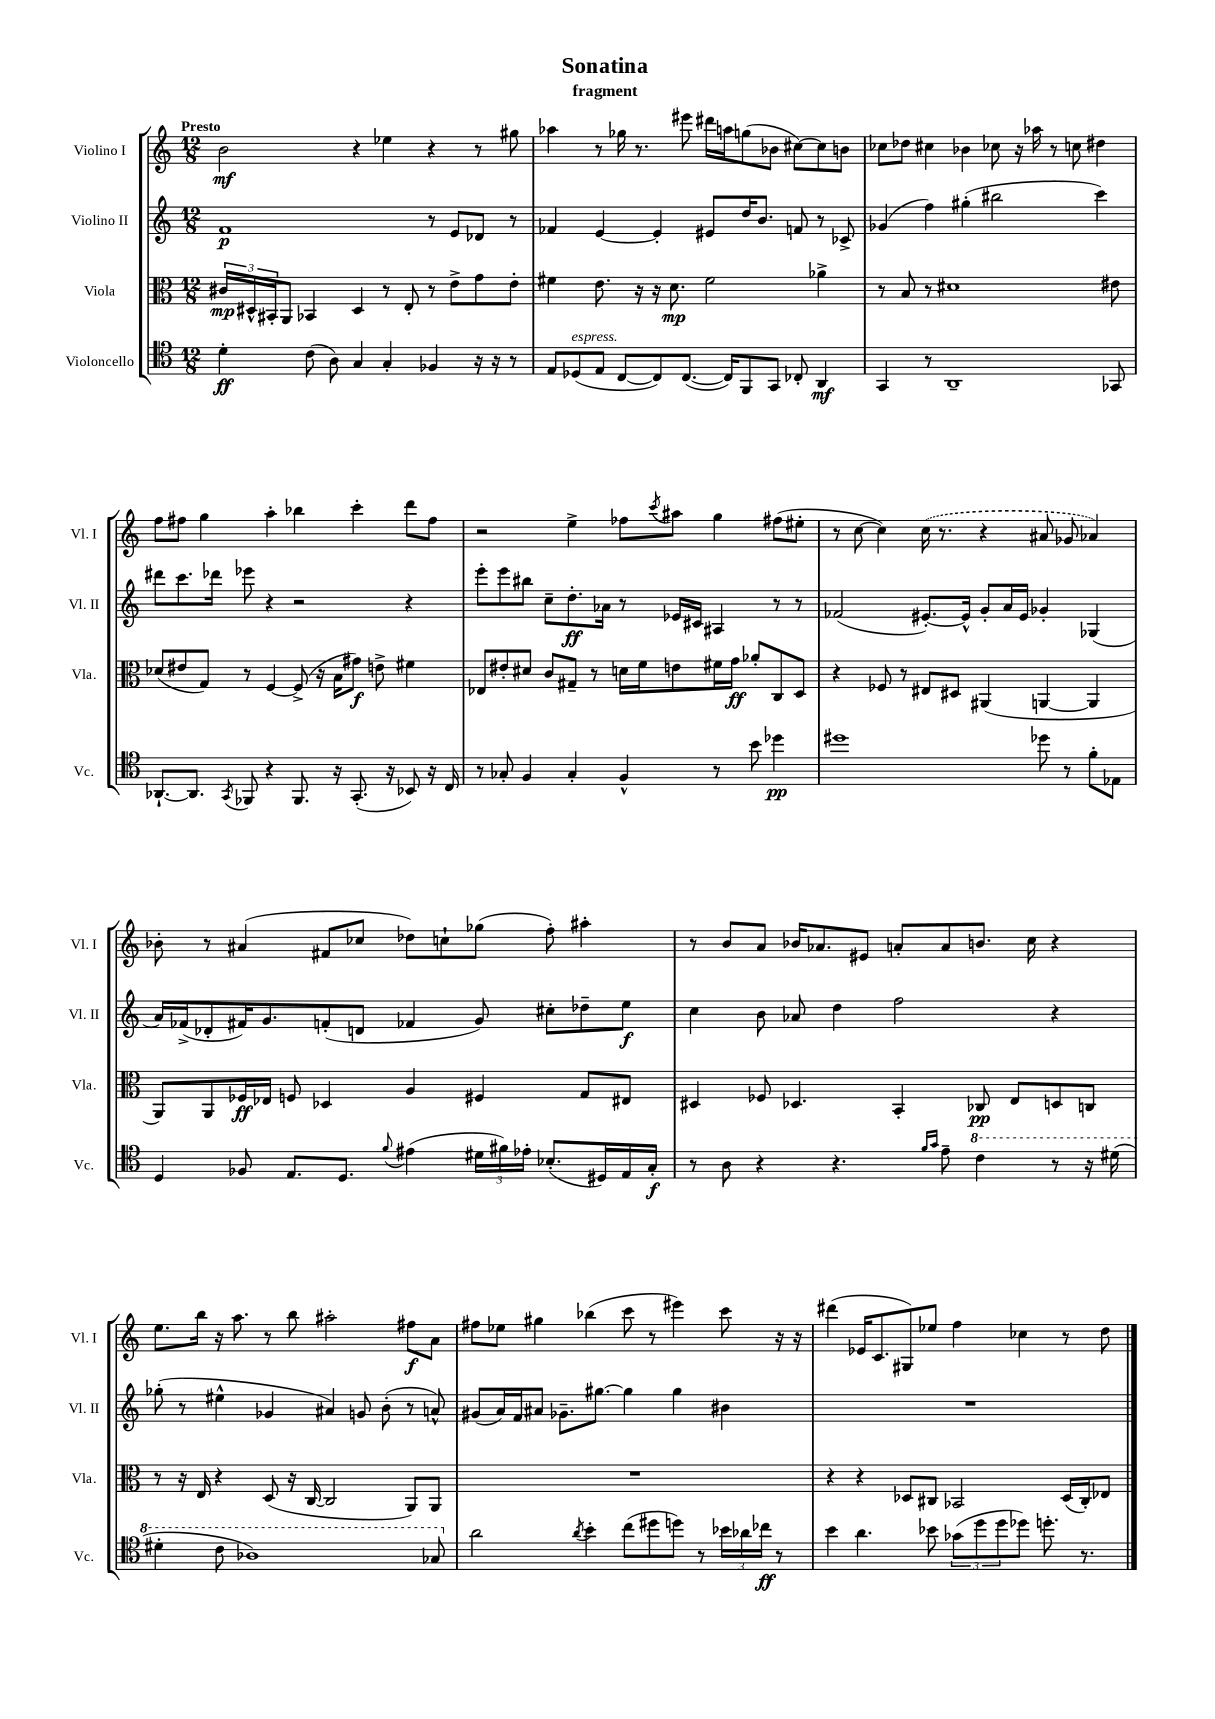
\header { title = "Sonatina" subtitle = "fragment" }
<<
\new StaffGroup <<
\new Staff = "s0" \with { instrumentName = "Violino I" shortInstrumentName = "Vl. I" } {
    \clef treble \key c \major \numericTimeSignature \time 12/8 \tempo "Presto"
    b'2\mf r4 ees''4 r4 r8 gis''8 |
    aes''4 r8 ges''16 r8. eis'''8 dis'''16 a''16 g''8( bes'8 cis''8~) cis''8 b'8 |
    ces''8 des''8 cis''4 bes'4 ces''8 r16 aes''16 r8 c''8 dis''4 |
    f''8 fis''8 g''4 a''4-. bes''4 c'''4-. d'''8 fis''8 |
    r2 e''4-> fes''8 \acciaccatura { c'''8 } ais''8 g''4 fis''8( eis''8-. |
    r8 c''8~ c''4) \once \slurDashed c''16( r8. r4 ais'8 ges'8 aes'4) |
    bes'8-. r8 ais'4( fis'8 ces''8 des''8) c''8-! ges''8( f''8-.) ais''4-. |
    r8 b'8 a'8 bes'16 aes'8. eis'8 a'8-. a'8 b'8. c''16 r4 |
    e''8. b''16 r16 a''8. r8 b''8 ais''2-. fis''8\f a'8 |
    fis''8 ees''8 gis''4 bes''4( c'''8 r8 eis'''4) c'''8 r16 r16 |
    dis'''4( ees'16 c'8. gis8) ees''8 f''4 ces''4 r8 d''8 \bar "|." |
}
\new Staff = "s1" \with { instrumentName = "Violino II" shortInstrumentName = "Vl. II" } {
    \clef treble \key c \major \numericTimeSignature \time 12/8
    f'1\p r8 e'8 des'8 r8 |
    fes'4 e'4~ e'4-. eis'8 d''16 b'8. f'8 r8 ces'8-> |
    ges'4( f''4) gis''4-.( bis''2 c'''4) |
    dis'''8 c'''8. des'''16 ees'''8 r4 r2 r4 |
    e'''8-. e'''8 bis''8 c''8-- d''8.-.\ff aes'16 r8 ees'16 cis'16 ais4 r8 r8 |
    fes'2( eis'8.~-.) eis'16-^ g'8-. a'16 eis'16 ges'4-. ges4( |
    a'16) fes'16->( des'8-. fis'16) g'8. f'8-.( d'8 fes'4 g'8) cis''8-. des''8-- e''8\f |
    c''4 b'8 aes'8 d''4 f''2 r4 |
    ges''8-.( r8 eis''4-^ ges'4 ais'4) g'8 b'8-.( r8 a'8-^) |
    gis'8( a'16) f'16 ais'8 ges'8.-- gis''8.~ gis''4 gis''4 bis'4 |
    R1. \bar "|." |
}
\new Staff = "s2" \with { instrumentName = "Viola" shortInstrumentName = "Vla." } {
    \clef alto \key c \major \numericTimeSignature \time 12/8
    \tuplet 3/2 { cis'16\mp dis16-^ bis,16-. } a,8 bes,4 dis4 r8 e8-. r8 e'8-> g'8 e'8-. |
    fis'4 e'8. r16 r16 d'8.\mp fis'2 aes'4-> |
    r8 b8 r8 dis'1 eis'8 |
    des'8( eis'8 g8) r8 f4~ f8->( r16 b16 gis'8\f) e'8-> fis'4 |
    ees8 eis'8-. dis'8 c'8 gis8-- r8 d'16 f'16 e'8 fis'16 g'16\ff aes'8-. c8 d8 |
    r4 fes8 r8 eis8 dis8 ais,4( a,4~ a,4 |
    a,8) a,8 fes16\ff ees16 f8 des4 a4 fis4 g8 eis8 |
    dis4 fes8 des4. b,4-. ces8\pp e8 d8 c8 |
    r8 r16 e16 r4 d8( r16 c16~ c2 a,8) a,8 |
    R1. |
    r4 r4 des8 cis8 bes,2 des16( cis16-.) ees8 \bar "|." |
}
\new Staff = "s3" \with { instrumentName = "Violoncello" shortInstrumentName = "Vc." } {
    \clef tenor \key c \major \numericTimeSignature \time 12/8
    d'4-.\ff c'8( a8) g4 g4-. fes4 r16 r16 r8 |
    e8 des8^\markup { \italic "espress." }( e8 c8~ c8) c8.~( c16) f,8 g,8 ces8-. a,4\mf |
    g,4 r8 a,1-- ges,8 |
    aes,8.~-! aes,8. \acciaccatura { g,8 } fes,8 r4 fes,8. r16 g,8.-.( r16 bes,8) r16 c16 |
    r8 ges8-. f4 ges4-. f4-^ r8 b'8 des''4\pp |
    dis''1 des''8 r8 f'8-. ees8 |
    d4 fes8 e8. d8. \appoggiatura { f'8 } eis'4( \tuplet 3/2 { dis'16 fis'16) ees'16-. } bes8.-.( dis16) e16 g16-.\f |
    r8 a8 r4 r4. \grace { f'16 g'16 } e'8-- \ottava #1 c''4 r8 r16 dis''16( |
    dis''4-. c''8 aes'1) ges'8 \ottava #0 |
    a'2 \acciaccatura { a'8 } b'4-. c''8( dis''8 d''8) r8 \tuplet 3/2 { bes'16 aes'16 ces''16\ff } r8 |
    b'4 a'4. bes'8 \tuplet 3/2 { ges'8( d''8 d''8 } des''8) d''8.-. r8. \bar "|." |
}
>>
>>
\layout { \context { \Score \remove "Bar_number_engraver" } }
